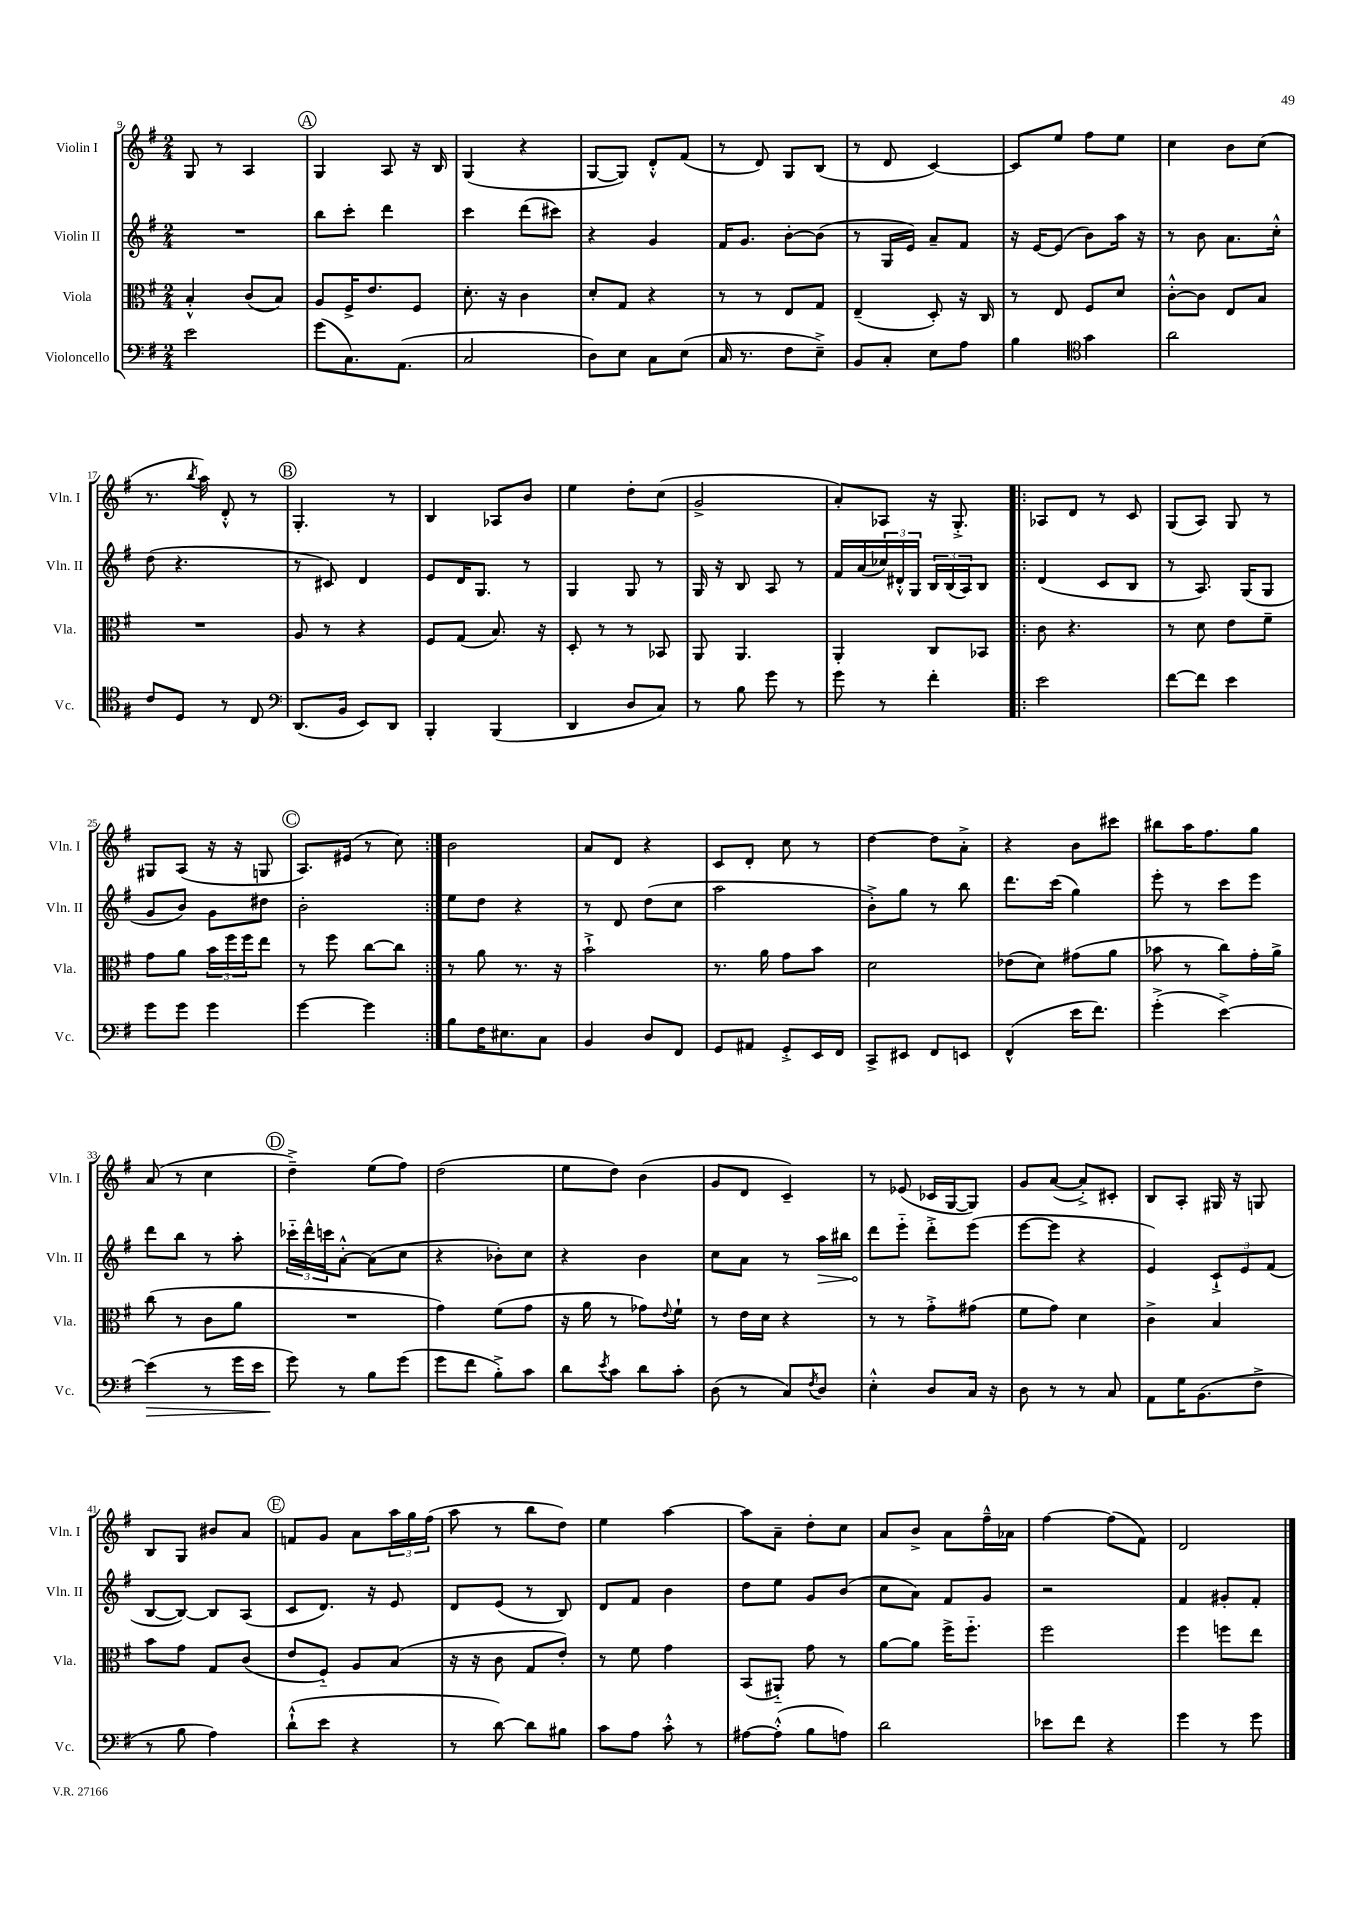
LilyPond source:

<<
\new StaffGroup <<
\new Staff = "s0" \with { instrumentName = "Violin I" shortInstrumentName = "Vln. I" } {
    \clef treble \key g \major \numericTimeSignature \time 2/4
    g8 r8 a4 |
    \mark \markup { \circle "A" } g4 a8 r16 b16 |
    g4( r4 |
    g8~ g8) d'8-.-^ fis'8( |
    r8 d'8) g8 b8( |
    r8 d'8 c'4~) |
    c'8 e''8 fis''8 e''8 |
    c''4 b'8 c''8( |
    r8. \acciaccatura { b''8 } a''16) d'8-.-^ r8 |
    \mark \markup { \circle "B" } g4.-. r8 |
    b4 aes8 b'8 |
    e''4 d''8-. c''8( |
    g'2-> |
    a'8-.) aes8 r16 g8.-.-> |
    \repeat volta 2 { aes8 d'8 r8 c'8 |
    g8( a8) g8 r8 |
    gis8 a8( r16 r16 g8 |
    \mark \markup { \circle "C" } a8.) eis'16( r8 c''8) | }
    b'2 |
    a'8 d'8 r4 |
    c'8 d'8-. c''8 r8 |
    d''4~ d''8 a'8-.-> |
    r4 b'8 cis'''8 |
    bis''8 a''16 fis''8. g''8 |
    a'8( r8 c''4 |
    \mark \markup { \circle "D" } d''4--->) e''8( fis''8) |
    d''2( |
    e''8 d''8) b'4( |
    g'8 d'8 c'4--) |
    r8 ees'8( ces'16 g16~ g8) |
    g'8 a'8~( a'8-.->) cis'8-. |
    b8 a8-. gis16 r16 g8 |
    b8 g8 bis'8 a'8 |
    \mark \markup { \circle "E" } f'8 g'8 a'8 \tuplet 3/2 { a''16 g''16 fis''16( } |
    a''8 r8 b''8 d''8) |
    e''4 a''4~ |
    a''8 a'8-- d''8-. c''8 |
    a'8 b'8-> a'8 fis''16---^ aes'16 |
    fis''4~ fis''8( fis'8) |
    d'2 \bar "|." |
}
\new Staff = "s1" \with { instrumentName = "Violin II" shortInstrumentName = "Vln. II" } {
    \clef treble \key g \major \numericTimeSignature \time 2/4
    R2 |
    \mark \markup { \circle "A" } b''8 c'''8-. d'''4 |
    c'''4 d'''8( cis'''8) |
    r4 g'4 |
    fis'16 g'8. b'8~-. b'8( |
    r8 g16 e'16) a'8-- fis'8 |
    r16 e'16~ e'8( b'8) a''16 r16 |
    r8 b'8 a'8. c''16-.-^ |
    d''8( r4. |
    \mark \markup { \circle "B" } r8 cis'8) d'4 |
    e'8 d'16 g8. r8 |
    g4 g8 r8 |
    g16 r16 b8 a8 r8 |
    fis'16 a'16( \tuplet 3/2 { ces''16) dis'16-.-^ g16 } \tuplet 3/2 { b16 b16( a16) } b8 |
    \repeat volta 2 { d'4( c'8 b8 |
    r8 a8.) g16( g8 |
    g'8 b'8) g'8 dis''8 |
    \mark \markup { \circle "C" } b'2-. | }
    e''8 d''8 r4 |
    r8 d'8 d''8( c''8 |
    a''2 |
    b'8-.->) g''8 r8 b''8 |
    d'''8. c'''16( g''4) |
    e'''8-. r8 c'''8 e'''8 |
    d'''8 b''8 r8 a''8-. |
    \mark \markup { \circle "D" } \tuplet 3/2 { ces'''16-_ d'''16-^ c'''16 } a'8~-.-^ a'8( c''8 |
    r4 bes'8-.) c''8 |
    r4 b'4 |
    c''8 a'8 r8 \once \override Hairpin.circled-tip = ##t a''16\> bis''16 |
    d'''8\! e'''8-_ d'''8-.-> e'''8( |
    e'''8~ e'''8 r4 |
    e'4) \tuplet 3/2 { c'8-!-> e'8 fis'8( } |
    b8~ b8~) b8 a8( |
    \mark \markup { \circle "E" } c'8 d'8.) r16 e'8 |
    d'8 e'8( r8 b8) |
    d'8 fis'8 b'4 |
    d''8 e''8 g'8 b'8( |
    c''8 a'8) fis'8 g'8 |
    r2 |
    fis'4 gis'8-. fis'8-. \bar "|." |
}
\new Staff = "s2" \with { instrumentName = "Viola" shortInstrumentName = "Vla." } {
    \clef alto \key g \major \numericTimeSignature \time 2/4
    b4-.-^ c'8( b8) |
    \mark \markup { \circle "A" } a8 fis16-> e'8. fis8 |
    d'8.-. r16 c'4 |
    d'8-. g8 r4 |
    r8 r8 e8 g8 |
    e4--( d8-.) r16 c16 |
    r8 e8 fis8 d'8 |
    c'8~-.-^ c'8 e8 b8 |
    R2 |
    \mark \markup { \circle "B" } a8 r8 r4 |
    fis8 g8( b8.) r16 |
    d8-. r8 r8 bes,8 |
    a,8 a,4. |
    a,4-. c8 bes,8 |
    \repeat volta 2 { c'8 r4. |
    r8 d'8 e'8 fis'8-- |
    g'8 a'8 \tuplet 3/2 { b'16 fis''16 fis''16 } e''8 |
    \mark \markup { \circle "C" } r8 fis''8 c''8~ c''8 | }
    r8 a'8 r8. r16 |
    b'2-!-> |
    r8. a'16 g'8 b'8 |
    d'2 |
    ees'8( d'8) gis'8( a'8 |
    bes'8 r8 c''8) g'16-. a'16-> |
    c''8( r8 c'8 a'8 |
    \mark \markup { \circle "D" } R2 |
    g'4) fis'8( g'8 |
    r16 a'16 r8 ges'8) \appoggiatura { e'8 } fis'8-! |
    r8 e'16 d'16 r4 |
    r8 r8 g'8-.-> gis'8( |
    fis'8 g'8) d'4 |
    c'4-> b4 |
    b'8 g'8 g8 c'8( |
    \mark \markup { \circle "E" } e'8 fis8-_) a8 b8( |
    r16 r16 c'8 g8 e'8-.) |
    r8 fis'8 g'4 |
    b,8( ais,8-_) g'8 r8 |
    a'8~ a'8 fis''16-> fis''8.-_ |
    fis''2 |
    fis''4 f''8 e''8 \bar "|." |
}
\new Staff = "s3" \with { instrumentName = "Violoncello" shortInstrumentName = "Vc." } {
    \clef bass \key g \major \numericTimeSignature \time 2/4
    e'2 |
    \mark \markup { \circle "A" } g'8( c8.) a,8.( |
    c2 |
    d8) e8 c8 e8( |
    c16 r8. fis8 e8--->) |
    b,8 c8-. e8 a8 |
    b4 \clef tenor g'4 |
    a'2 |
    c'8 d8 r8 c8 |
    \mark \markup { \circle "B" } \clef bass d,8.( b,16 e,8) d,8 |
    b,,4-. b,,4( |
    d,4 d8 c8) |
    r8 b8 g'8 r8 |
    g'8 r8 fis'4-. |
    \repeat volta 2 { e'2 |
    fis'8~ fis'8 e'4 |
    g'8 g'8 g'4 |
    \mark \markup { \circle "C" } g'4~ g'4 | }
    b8 fis16 eis8. c8 |
    b,4 d8 fis,8 |
    g,8 ais,8 g,8-.-> e,16 fis,16 |
    c,8-> eis,8 fis,8 e,8 |
    fis,4-^( e'16 fis'8.) |
    g'4-.->( e'4~->) |
    e'4\>( r8 g'16 e'16 |
    \mark \markup { \circle "D" } g'8\!) r8 b8 g'8( |
    g'8 fis'8 b8-.->) c'8 |
    d'8 \acciaccatura { e'8 } c'8 d'8 c'8-. |
    d8( r8 c8) \acciaccatura { fis8 } d8 |
    e4-.-^ d8 c16 r16 |
    d8 r8 r8 c8 |
    a,8 g16 b,8.( fis8-> |
    r8 b8 a4) |
    \mark \markup { \circle "E" } d'8-!-^( e'8 r4 |
    r8 d'8~) d'8 bis8 |
    c'8 a8 c'8-.-^ r8 |
    ais8~ ais8-.-^( b8 a8) |
    d'2 |
    ees'8 fis'8 r4 |
    g'4 r8 g'8 \bar "|." |
}
>>
>>
\layout { \context { \Score currentBarNumber = #9 } }
